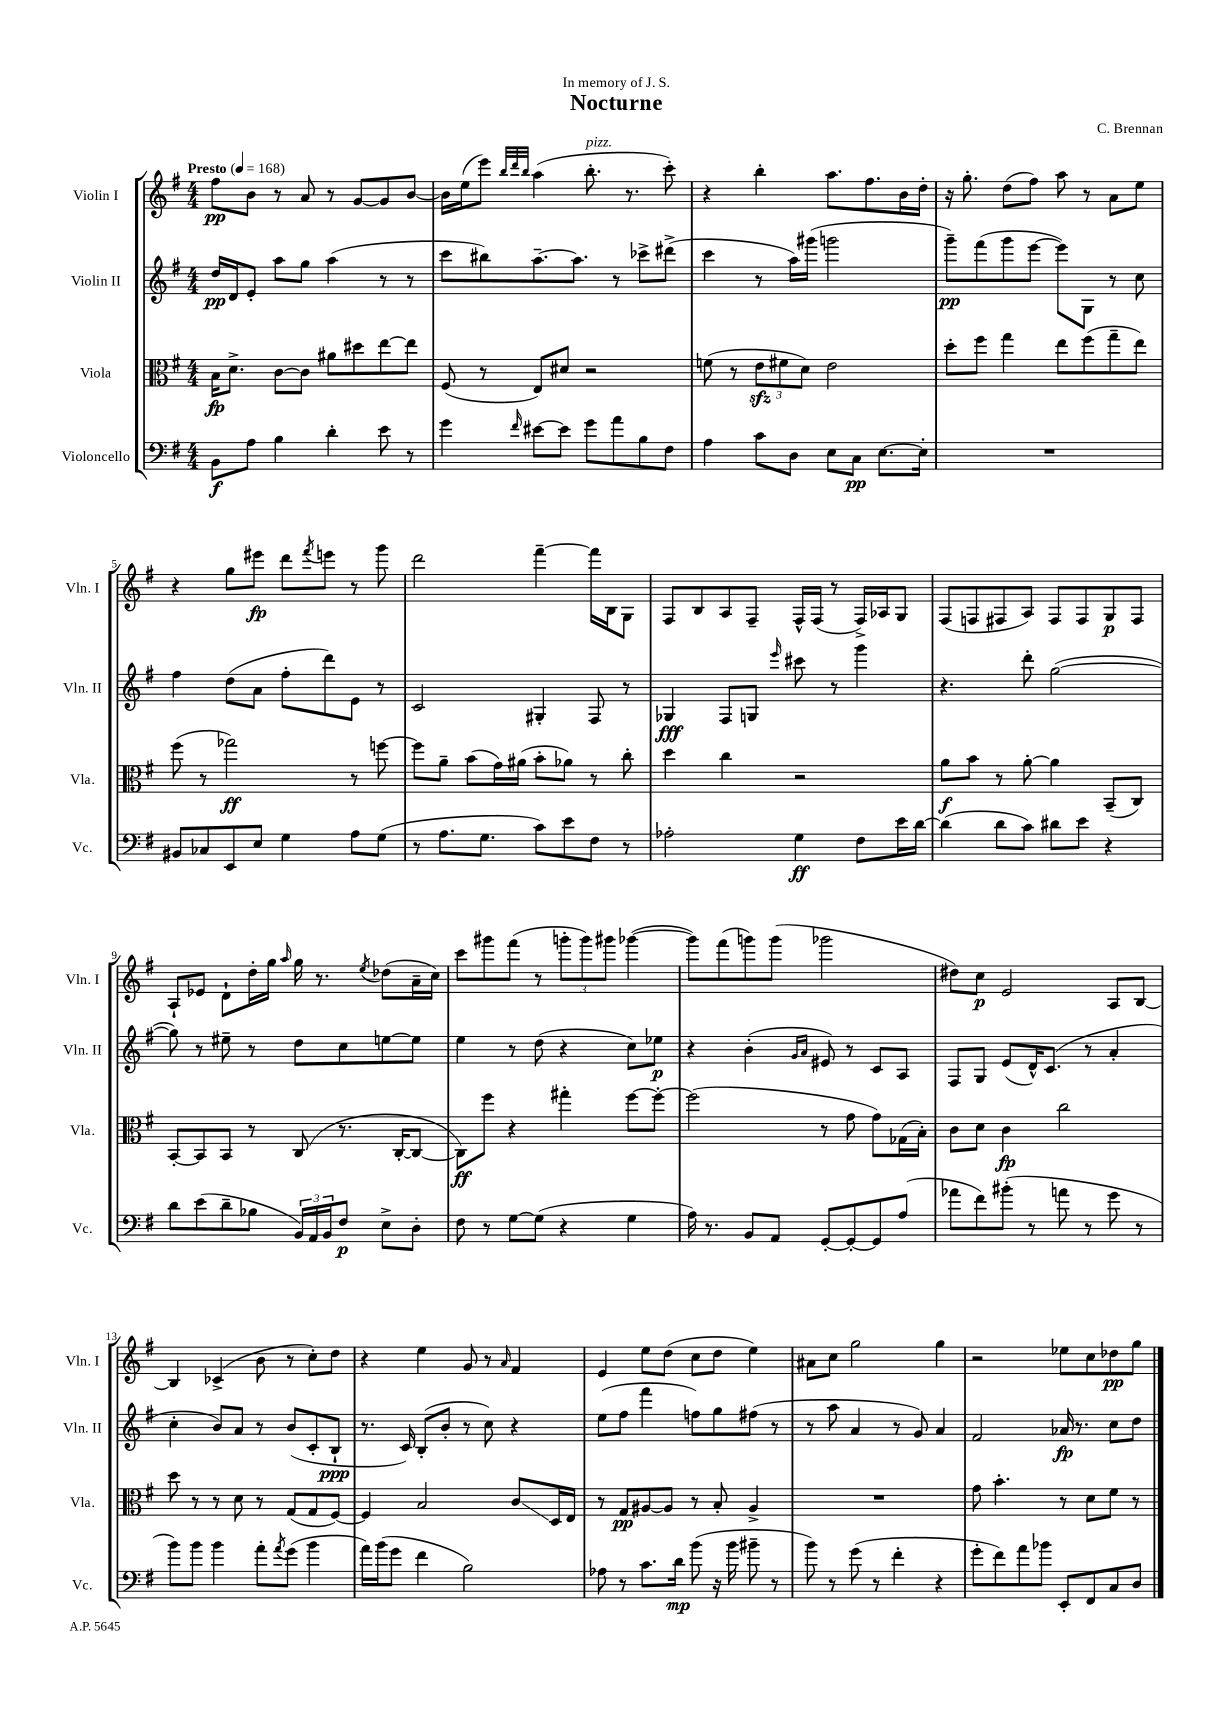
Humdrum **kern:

**kern	**kern	**kern	**kern
*staff4	*staff3	*staff2	*staff1
*clefF4	*clefC3	*clefG2	*clefG2
*k[f#]	*k[f#]	*k[f#]	*k[f#]
*M4/4	*M4/4	*M4/4	*M4/4
*MM168	*MM168	*MM168	*MM168
8BB	16B	16dd	8ff#
.	8.d^	16d	.
8A	.	8e'	8b
4B	[8c	8aa	8r
.	8c]	8gg	8a
4d'	8a#	(4aa	8r
.	8dd#	.	[8g
8e	[8ee	8r	8g]
8r	8ee]	8r	[8b
=	=	=	=
4g	(8F#	8ccc	16b]
.	.	.	(16ee
.	8r	8bb#)	8eee)
.	.	.	32qqbb
.	.	.	32qqddd
16qqf#	.	.	32qqbb
[8e#	8E)	[8.aa~	(4aa
8e#]	8d#	.	.
.	.	8.aa]	.
8g	2r	.	8.bb'
8a	.	8r	.
.	.	.	8.r
8B	.	8ccc-^	.
8F#	.	(8ddd#^	8ccc')
=	=	=	=
4A	(8f	4ccc	4r
.	8r	.	.
8c	12e	8r	4bb'
.	12f#	.	.
8D	.	16aa)	.
.	12d)	.	.
.	.	(16ggg#	.
8E	2e	2ggg	8.aa
8C	.	.	.
.	.	.	8.ff#
[8.E	.	.	.
.	.	.	16b
16E']	.	.	16dd'
=	=	=	=
1r	8dd'	8ggg~)	16r
.	.	.	8.gg'
.	8ff#	(8fff#	.
.	4gg	8ggg	(8dd
.	.	[8eee	8ff#)
.	8ee	8eee])	8aa
.	(8ff#	8G	8r
.	8gg~	8r	8a
.	8ee)	8cc	8ee
=	=	=	=
8BB#	(8ff#	4ff#	4r
8C-	8r	.	.
8EE	2gg-)	(8dd	8gg
8E	.	8a	8eee#
4G	.	8ff#'	8ddd
.	.	.	8qfff#
.	.	8ddd)	8eee
8A	8r	8e	8r
(8G	[8ff	8r	8ggg
=	=	=	=
8r	8ff]	2c	2ddd
8.A	8a~	.	.
.	(8b	.	.
8.G	.	.	.
.	16g)	.	.
.	(16a#	.	.
8c)	8b'	4G#'	[4fff#~
8e	8a-)	.	.
8F#	8r	8F#	16fff#]
.	.	.	16B
8r	8cc'	8r	8G
=	=	=	=
2A-'	4dd	4G-	8F#
.	.	.	8B
.	4cc	8F#	8A
.	.	8G	8F#~
.	.	16qqeee	.
4G	2r	8ccc#	16F#^^
.	.	.	(16F#
.	.	8r	8r
8F#	.	4ggg	16F#^)
.	.	.	16A-
16e	.	.	8G
[16d	.	.	.
=	=	=	=
(4d]	8a	4.r	(8F#
.	8b	.	8F
8d	8r	.	8F#
8c)	[8a'	8ddd'	8A)
8d#	4a]	([2gg	8F#
8e	.	.	8F#
4r	(8BB~	.	8G
.	8C)	.	8F#
=	=	=	=
8d	[8BB'	8gg])	8A`
(8e	8BB]	8r	8e-
8d~	8BB	8ee#~	8d`
8B-	8r	8r	16dd'
.	.	.	16gg
.	.	.	16qqaa
24BB)	(8C	8dd	16gg
24AA	.	.	.
.	.	.	8.r
24BB	.	.	.
8F#	8.r	8cc	.
.	.	.	8qee
8E^	.	[8ee	(8dd-
.	[16C'	.	.
8D'	8C_	8ee]	16a~
.	.	.	16cc)
=	=	=	=
8F#	8C])	4ee	8ccc
8r	8ff#	.	8ggg#
[8G	4r	8r	(8fff#
(8G]	.	(8dd	8r
4r	4gg#'	4r	12ggg'
.	.	.	12ggg)
.	.	.	12ggg#
4G	[8ff#	8cc)	([4ggg-
.	8ff#'_	8ee-	.
=	=	=	=
16A)	(2ff#]	4r	8ggg-])
8.r	.	.	.
.	.	.	(8fff#
8BB	.	(4b'	8ggg)
8AA	.	.	(8ggg
.	.	16qqg	.
.	.	16qqa	.
[8GG'	8r	8e#)	2ggg-
8GG'_	8g	8r	.
8GG]	8g)	8c	.
(8A	(16G-	8A	.
.	16B')	.	.
=	=	=	=
8a-	8c	8F#	8dd#)
8f#)	8d	8G	8cc
(8b#'	4c	(8e	2e
8r	.	16d^^)	.
.	.	(8.c	.
8a	2cc	.	.
8r	.	8r	.
8g	.	4a'	8A
8r	.	.	[8B
=	=	=	=
8b)	8dd	4cc'	4B]
8b	8r	.	.
4b	8r	8b)	(4c-^
.	8d	8a	.
8a'	8r	8r	8b
8qa	.	.	.
(8g	(8G	(8b	8r
4b	8G	8c'	8cc')
.	[8F#)	8B`	8dd
=	=	=	=
16a)	4F#]	8.r	4r
(16b	.	.	.
8g	.	.	.
.	.	16c)	.
4f#	2B	(8B'	4ee
.	.	8b'	.
2B)	.	8r	8g
.	.	8cc)	8r
.	.	.	16qqa
.	8c	4r	4f#
.	16D	.	.
.	16E	.	.
=	=	=	=
8A-	8r	(8ee	4e
8r	8G	8ff#	.
8.c	[8A#	4fff#	8ee
.	8A#]	.	(8dd
16d	.	.	.
(8b	8r	8ff)	8cc
16r	8B'	8gg	8dd
16b	.	.	.
8b#~	4A#^	(8ff#	4ee)
8r	.	8r	.
=	=	=	=
8b)	1r	8r	8a#
8r	.	8aa	8cc
(8g	.	4a	2gg
8r	.	.	.
4f#'	.	8r	.
.	.	8g)	.
4r	.	4a	4gg
=	=	=	=
8g'	8g	2f#	2r
8f#)	4.b'	.	.
8a	.	.	.
8b-	.	.	.
8EE'	8r	16a-	8ee-
.	.	8.r	.
8FF#	8d	.	8cc
8C	8f#	8cc	8dd-
8D	8r	8dd	8gg
==	==	==	==
*-	*-	*-	*-
